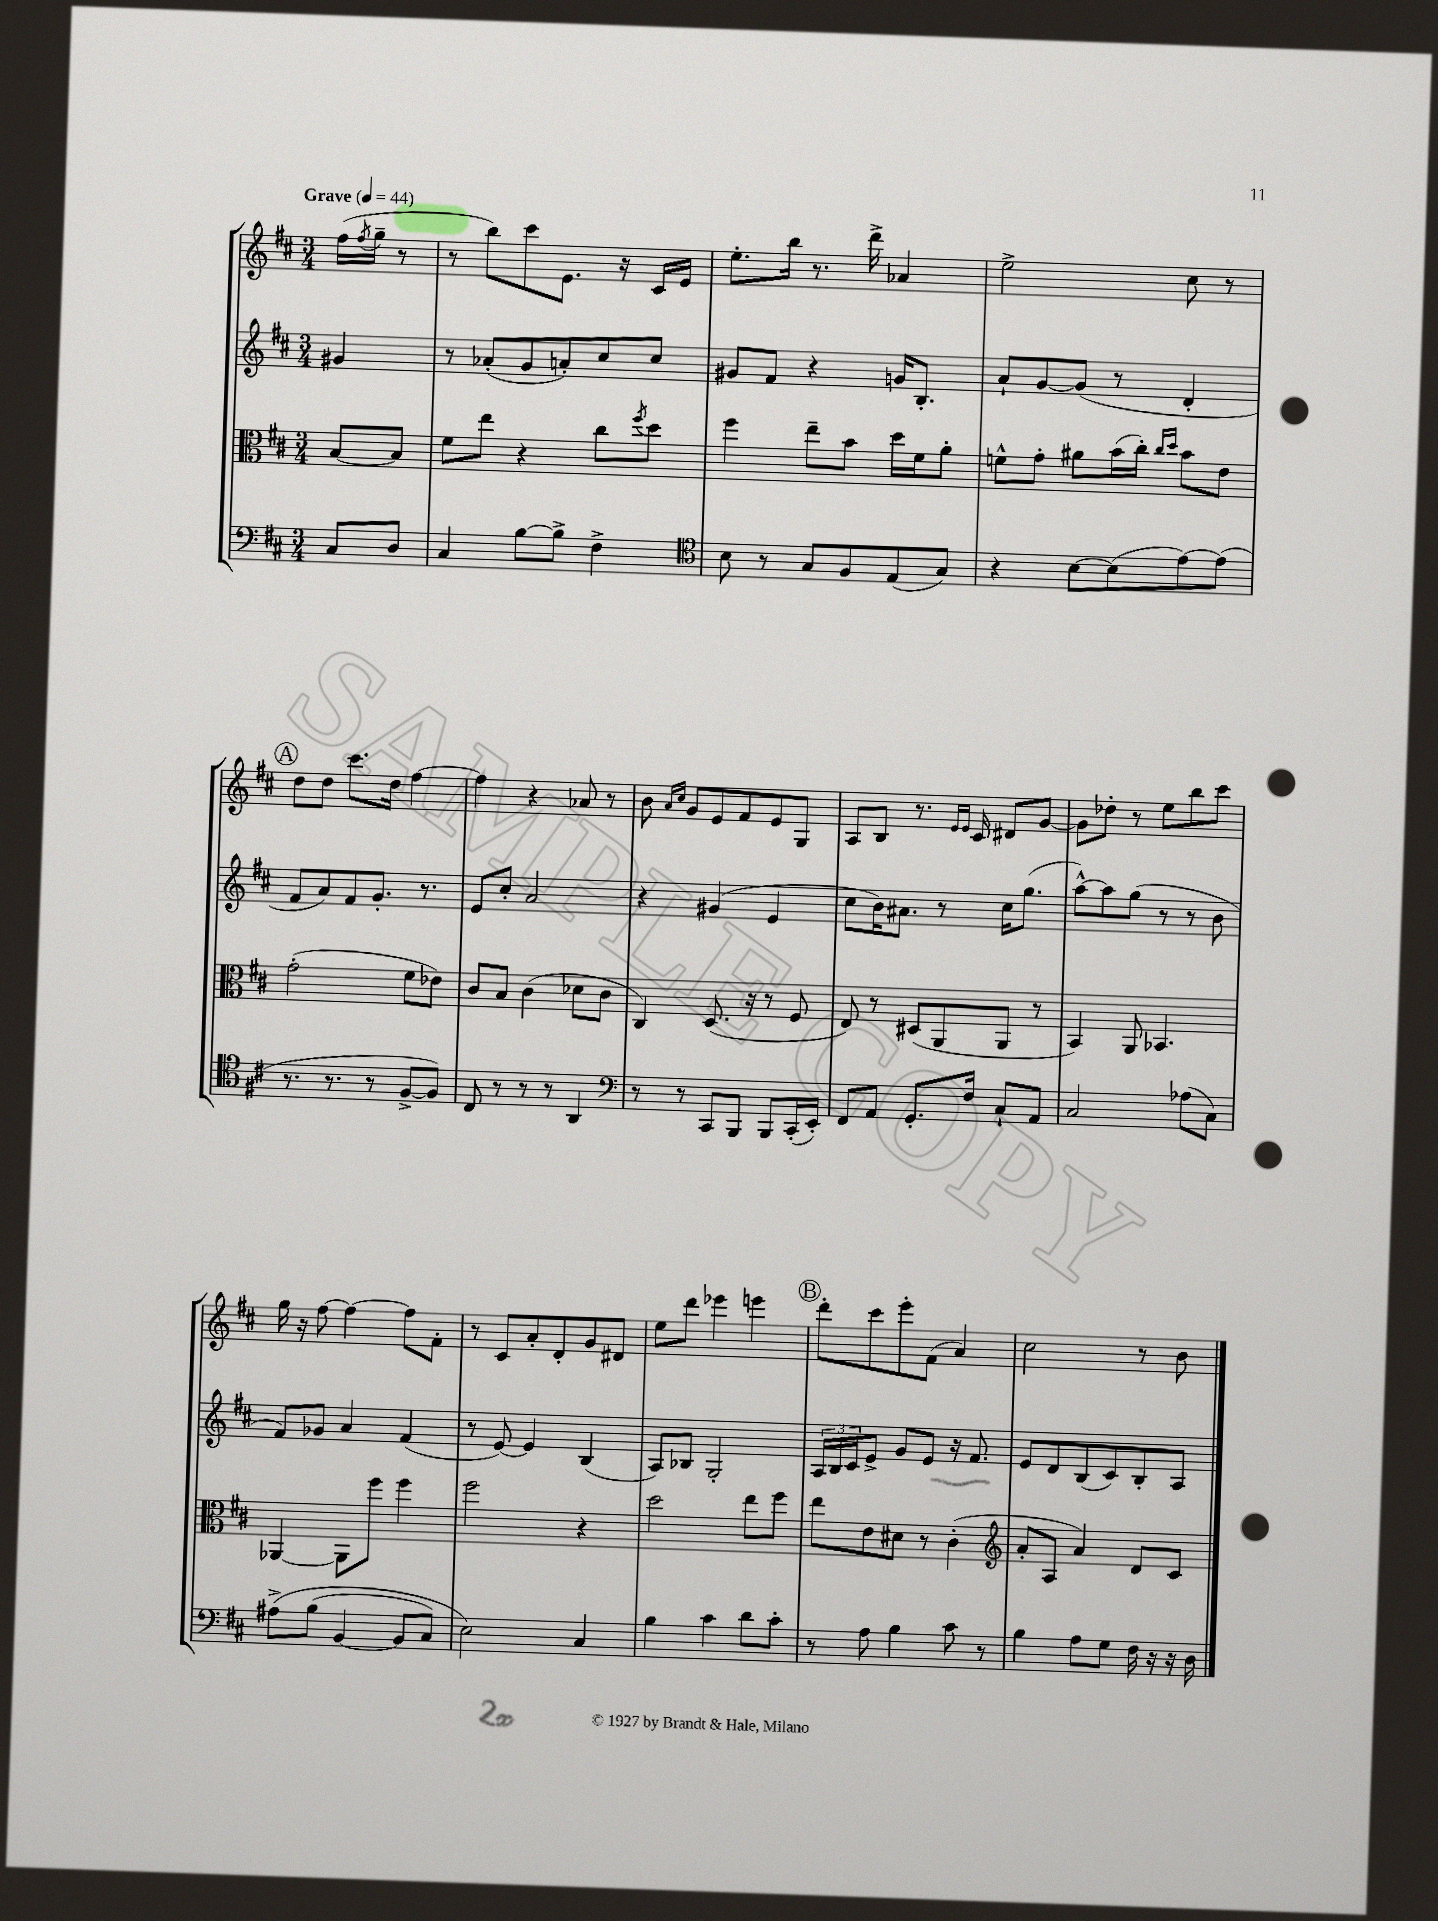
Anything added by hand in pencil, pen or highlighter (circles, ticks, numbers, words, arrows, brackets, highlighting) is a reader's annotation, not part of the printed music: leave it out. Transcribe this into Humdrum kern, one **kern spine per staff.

**kern	**kern	**kern	**kern
*part4	*part3	*part2	*part1
*staff4	*staff3	*staff2	*staff1
*clefF4	*clefC3	*clefG2	*clefG2
*k[f#c#]	*k[f#c#]	*k[f#c#]	*k[f#c#]
*M3/4	*M3/4	*M3/4	*M3/4
*MM44	*MM44	*MM44	*MM44
=	=	=	=
!	!	!	!LO:TX:a:B:t=Grave
8C#/L	[8B/L	4g#X/	(16ff#\LL
.	.	.	8qff#/
.	.	.	16gg~\JJ
8D/J	8B/J]	.	8r
=1	=1	=1	=1
4C#/	8f#\L	8r	8r
.	8ee\J	(8a-X'/L	8bb\L)
[8B\L	4r	8g/	8ccc#\
8B^\J]	.	8an'/)	8.e\J
4F#^\	8cc#\L	8cc#/	.
.	.	.	16r
.	8qff#/	.	.
.	8dd\J	8cc#/J	16c#/LL
.	.	.	16e/JJ
=2	=2	=2	=2
*clefC4	*	*	*
8B\	4ff#\	8g#X/L	8.ee'\L
8r	.	8f#/J	.
.	.	.	16bb\Jk
8G/L	8ee~\L	4r	8.r
8F#/	8b\J	.	.
.	.	.	16ddd^\
(8E/	16dd\LL	16gn/KL	4a-X/
.	16f#\J	8.B'/J	.
8G/J)	8a'\J	.	.
=3	=3	=3	=3
4r	8fn^^\L	8a`/L	2ee^\
.	8g'\J	[8g/	.
[8B\L	8a#X\L	(8g/J]	.
(8B\]	(16b\L	8r	.
.	16cc#'\JJ)	.	.
.	16qqcc#/LL	.	.
.	16qqdd/JJ	.	.
[8e\)	8b\L	4d'/	8cc#\
(8e\J]	8e\J	.	8r
!!LO:LB:g=z
!!LO:REH:place=s1:t=A
=4	=4	=4	=4
8.r	(2g'\	8f#/L	8dd\L
.	.	8a/)	8dd\J
8.r	.	.	.
.	.	8f#/	8.ccc#\L
8r	.	8.g'/J	.
.	.	.	16dd\Jk
[8F#^/L	8f#\L	.	[4ff#\
.	.	8.r	.
8F#/J])	8e-X\J)	.	.
=5	=5	=5	=5
8C#/	8c#/L	8e/L	4ff#\]
8r	8B/J	8cc#'/J	.
8r	(4c#\	2a/	4r
8r	.	.	.
4AA/	8d-X\L	.	8a-X/
.	8c#\J	.	8r
=6	=6	=6	=6
*clefF4	*	*	*
8r	4C#/)	4r	8b\
.	.	.	16qqa/LL
.	.	.	16qqcc#/JJ
8r	.	.	8g/L
8CC#/L	(8.D/	(4g#X/	8e/
8BBB/J	.	.	8f#/
.	16r	.	.
8BBB/L	8r	4e/	8e/
(16CC#'/L	8F#/	.	8G/J
16EE'/JJ)	.	.	.
=7	=7	=7	=7
8FF#/L	8E/)	8cc#\L	8A/L
8AA/J	8r	16b\K)	8B/J
.	.	8.a#X\J	.
8.GG'/L	(8D#X/L	.	8.r
.	8AA/	8r	.
.	.	.	16qqe/LL
.	.	.	16qqe/JJ
16F#/Jk	.	.	16c#/
8C#`/L	8AA/J	16cc#\KL	8d#X/L
.	.	(8.gg\J	.
8AA/J	8r	.	[8g/J
=8	=8	=8	=8
2C#/	4BB/)	[8aa^^\L)	8g\L]
.	.	8aa\]	8dd-X'\J
.	8AA/	(8gg\J	8r
.	4.BB-X/	8r	8ee\L
(8A-X\L	.	8r	8bb\
8C#\J)	.	8b\	8ccc#\J
!!LO:LB:g=z
=9	=9	=9	=9
(8A#X^\L	[4AA-X/	8f#/L)	16gg\
.	.	.	16r
(8B\J	.	8g-X/J	[8ff#\
[4BB/	8AA-\L]	4a/	4ff#\_
.	8ff#\J	.	.
8BB/L]	4ff#\	(4f#/	8ff#\L]
8C#/J)	.	.	8f#'\J
=10	=10	=10	=10
2E\)	2ff#\	8r	8r
.	.	[8e/)	8c#/L
.	.	4e/]	8a'/
.	.	.	8d'/
4C#/	4r	(4B/	8g/
.	.	.	8d#X/J
=11	=11	=11	=11
4B\	2dd\	8A/L)	8ee\L
.	.	8B-X/J	8ddd\J
4c#\	.	2G'/	4eee-X\
8d\L	8ee\L	.	4eeen\
8c#'\J	8ff#\J	.	.
!!LO:REH:place=s1:t=B
=12	=12	=12	=12
8r	8ee\L	24A/LL	8ddd'\L
.	.	24B/	.
.	.	24c#/J	.
8A\	8e\	8e^/J	8ccc#\
4B\	8d#X\J	8g/L	8eee'\
.	8r	8e/J	(8f#\J
8c#\	(4c#'\	16r	4a/)
.	.	8.f#/	.
8r	.	.	.
=13	=13	=13	=13
*	*clefG2	*	*
4B\	8a'/L	8e/L	2cc#\
.	8A/J	8d/	.
8A\L	4a/)	(8B/	.
8G\J	.	8c#/)	.
16F#\	8d/L	8B'/	8r
16r	.	.	.
16r	8c#/J	8A/J	8b\
16D\	.	.	.
==	==	==	==
*-	*-	*-	*-
